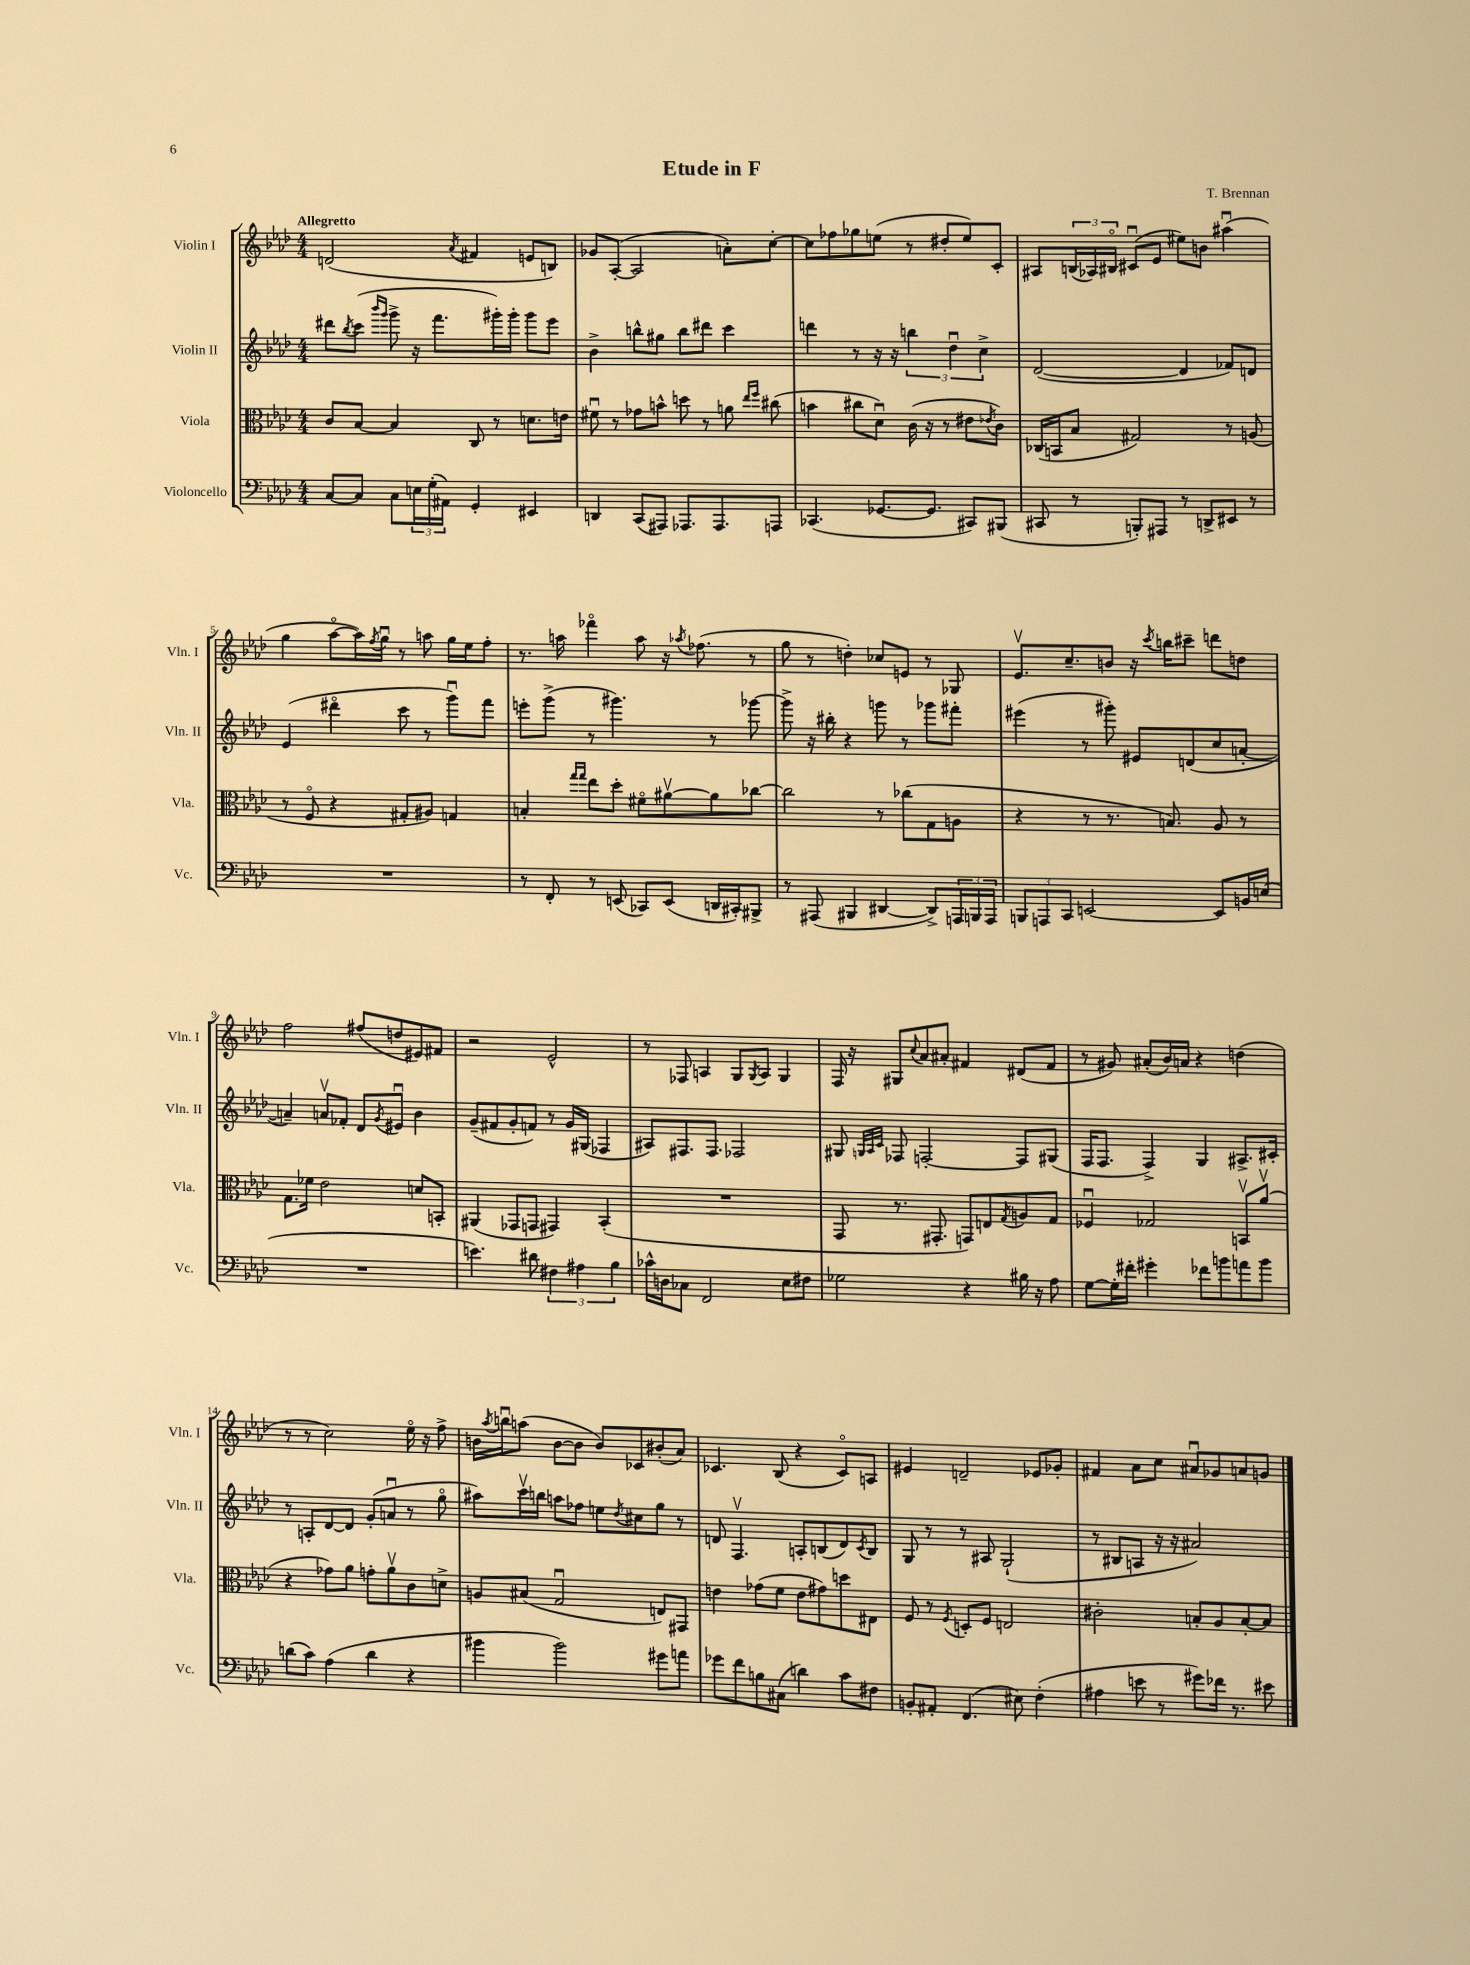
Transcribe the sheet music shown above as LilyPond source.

\header { title = "Etude in F" composer = "T. Brennan" }
<<
\new StaffGroup <<
\new Staff = "s0" \with { instrumentName = "Violin I" shortInstrumentName = "Vln. I" } {
    \clef treble \key aes \major \numericTimeSignature \time 4/4 \tempo "Allegretto"
    d'2( \acciaccatura { aes'8 } fis'4 e'8 b8) |
    ges'8 aes8~-.( aes2 a'8-.) c''8~-. |
    c''8 fes''8 ges''8 e''8( r8 dis''8-. e''8) c'8-. |
    ais8 \tuplet 3/2 { b16( aes16) bis16\flageolet } cis'8\downbow( ees'8 eis''8) b'8 ais''4\downbow( |
    g''4 aes''8~\flageolet aes''16) \acciaccatura { f''8 } g''16\downbow r8 a''8 g''16 ees''16 f''8-. |
    r8. a''16 fes'''4\flageolet a''8 r16 \acciaccatura { aes''8 } fes''8.( r8 |
    g''8 r8 d''4-.) ces''8 e'8 r8 ges8 |
    ees'8.\upbow c''8.-- b'8 r16 \acciaccatura { c'''8 } b''16 cis'''8-- d'''8 d''8 |
    f''2 fis''8( d''8 eis'8) fis'8 |
    r2 ees'2-^ |
    r8 fes8 a4 g8 \acciaccatura { g8 } a8 g4 |
    f16 r16 gis8 \appoggiatura { c''8 } aes'8 ais'8-. fis'4 dis'8( fis'8 |
    r8 gis'8) ais'8-.( bes'16) a'16 r4 d''4( |
    r8 r8 c''2) ees''16\flageolet r16 f''8-> |
    b'16 \acciaccatura { aes''8 } b''16\downbow a''8( b'8~ b'8 b'8) ces'8 bis'8-.( aes'8) |
    ces'4. bes8( r4 ces'8\flageolet) a8 |
    eis'4 d'2-- ees'8 ges'8-. |
    fis'4 aes'8 c''8 ais'8\downbow ges'8 a'8 g'8 \bar "|." |
}
\new Staff = "s1" \with { instrumentName = "Violin II" shortInstrumentName = "Vln. II" } {
    \clef treble \key aes \major \numericTimeSignature \time 4/4
    dis'''8 \acciaccatura { bes''8 } c'''8( \grace { bes'''16 g'''16 } g'''8-> r16 f'''8. gis'''16-.) gis'''16-. gis'''8 ees'''8 |
    bes'4-> b''8-^ gis''8 b''8 dis'''8 c'''4 |
    d'''4 r8 r16 r16 \tuplet 3/2 { b''4 des''4\downbow c''4-> } |
    des'2~( des'4 fes'8) d'8 |
    ees'4( dis'''4\flageolet c'''8 r8 g'''8\downbow) f'''8 |
    e'''8-. g'''8->( r8 gis'''4.) r8 ges'''8~ |
    ges'''8-> r16 bis''16-. r4 g'''8 r8 ges'''8 fis'''8-. |
    eis'''4( r8 gis'''8-.) eis'8 d'8( c''8 a'8~-. |
    a'4--) a'8\upbow fes'8-. des'8 \acciaccatura { g'8 } eis'8\downbow bes'4 |
    g'8--( fis'8 g'8-. f'8) r8 g'16 gis16( fes4 |
    ais8) fis8. fis8. fes2 |
    gis8 \grace { g32 aes32 c'32 } fes8 f2~-. f8 gis8( |
    f16 f8. f4->) g4 ais8.-> cis'16-. |
    r8 a8-. des'8~ des'8 g'8-.( a'8\downbow r8 g''8\flageolet |
    ais''8) c'''16\upbow b''16 a''8 fes''8 e''8 \acciaccatura { des''8 } cis''8 g''8 r8 |
    d'8 f4.\upbow a8-. b8( d'8) \acciaccatura { c'8 } b8 |
    g8 r8 r8 ais8 g2-!( |
    r8 bis8 a8 r16 r16 ais'2) \bar "|." |
}
\new Staff = "s2" \with { instrumentName = "Viola" shortInstrumentName = "Vla." } {
    \clef alto \key aes \major \numericTimeSignature \time 4/4
    c'8 bes8~ bes4 c8 r8 d'8. e'16 |
    fis'8\downbow r8 ges'8 b'8-^ d''8 r8 a'8 \grace { ees''16 f''16 } cis''8( |
    b'4 cis''8 des'8\downbow) c'16( r16 r8 eis'8 \acciaccatura { ees'8 } c'8) |
    ces16( b,16 bes8 gis2) r8 a8( |
    r8 f8\flageolet r4 gis8-. ais8) g4 |
    b4-. \grace { g''16 g''16 } ees''8 des''8-. fis'8\flageolet ais'8~\upbow ais'8 ces''8~ |
    ces''2 r8 ces''8( g8 a8 |
    r4 r8 r8. b8.) aes8 r8 |
    g8. fes'16 ees'2 d'8 b,8-. |
    ais,4( ges,8 g,8 gis,4) bes,4-.( |
    R1 |
    g,8 r8. gis,8.-. g,8) e8 \acciaccatura { g8 } a8 g8 |
    fes4\downbow ges2 b,8\upbow aes'8\upbow( |
    r4 ges'8) aes'8 g'8-. aes'8\upbow c'8 d'8-> |
    a8 bis8( g2\downbow e8) gis,8 |
    e'4 ges'8( f'8 e'8 gis'8) d''8 eis8 |
    f8 r8 \acciaccatura { f8 } d8-. f8 e2 |
    cis'2-. b8-. aes8 b8~-. b8 \bar "|." |
}
\new Staff = "s3" \with { instrumentName = "Violoncello" shortInstrumentName = "Vc." } {
    \clef bass \key aes \major \numericTimeSignature \time 4/4
    c8~ c8 c8 \tuplet 3/2 { e16 g16-.( ais,16) } g,4-. eis,4 |
    d,4 c,8( ais,,8) aes,,8. aes,,8. a,,8 |
    ces,4.( ges,8.~ ges,8. cis,8) bis,,8( |
    cis,8 r8 b,,8-.) ais,,8 r8 d,8-> eis,8 r8 |
    R1 |
    r8 f,8-. r8 e,8( ces,8) e,8( d,16 cis,16-.) bis,,8-> |
    r8 ais,,8( bis,,4 dis,4~ dis,8->) \tuplet 3/2 { a,,16 b,,16 a,,16 } |
    \tuplet 3/2 { b,,8 a,,8 c,8 } e,2~ e,8 b,16 e16( |
    R1 |
    e'4.) dis'8 \tuplet 3/2 { fis4 ais4 bes4 } |
    ces'16-^ d16 ces8 f,2 ees8 fis8 |
    ges2 r4 bis16 r16 aes8 |
    g8~ g16-. fis'16-. gis'4-. fes'8 b'8 a'8 b'8 |
    d'8( c'8) aes4( d'4 r4 |
    bis'4 bis'2) gis'8 a'8 |
    ges'8 f'8 b8 cis8( d'4) c'8 fis8 |
    b,8-. ais,8-. f,4.( eis8) f4-.( |
    ais4 e'8 r8 gis'8) fes'16 r8. eis'8 \bar "|." |
}
>>
>>
